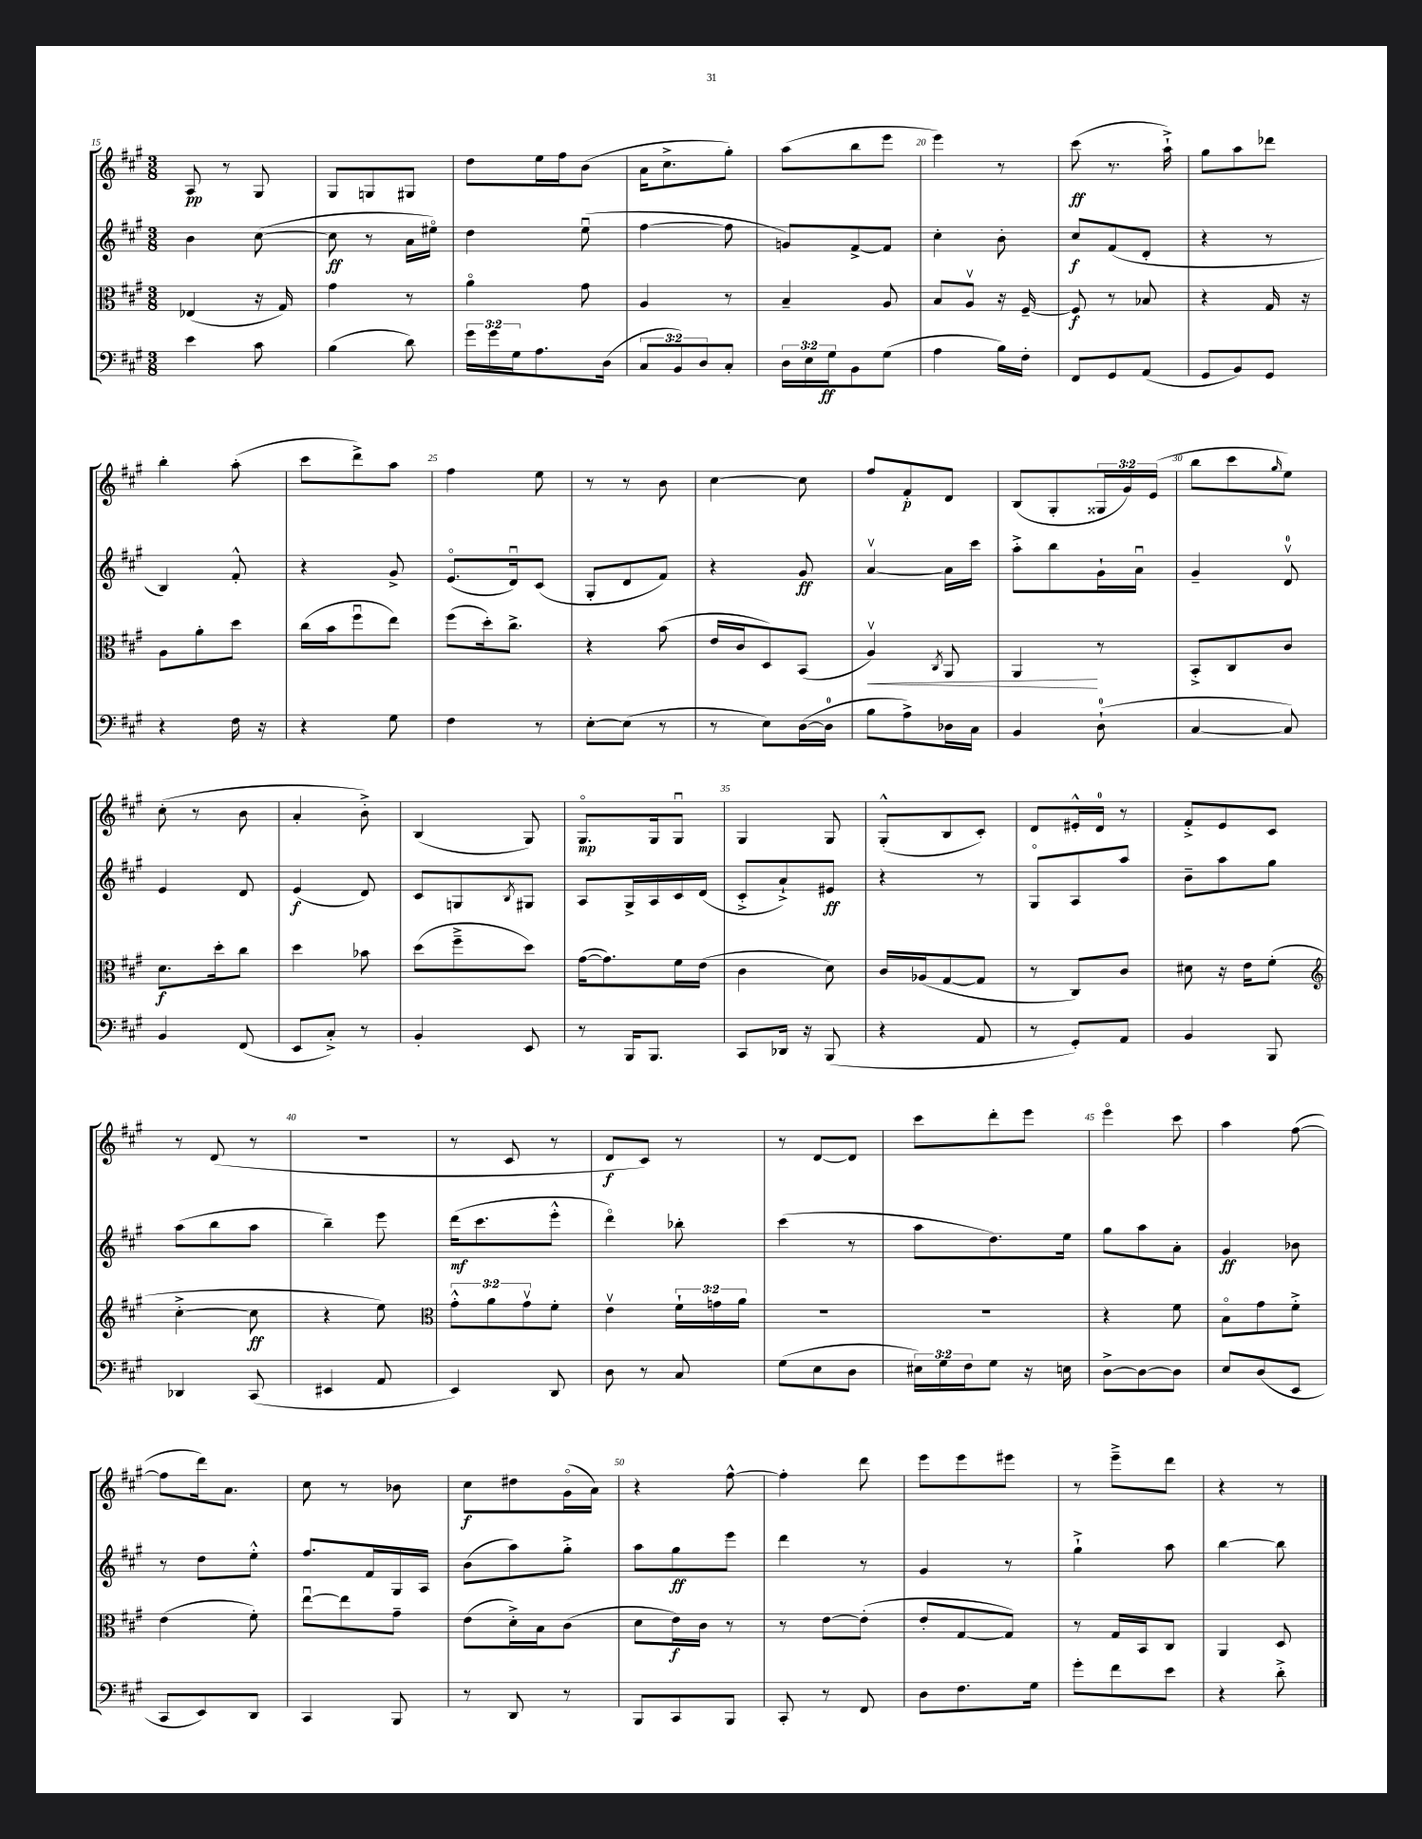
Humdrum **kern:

**kern	**kern	**kern	**kern
*staff4	*staff3	*staff2	*staff1
*clefF4	*clefC3	*clefG2	*clefG2
*k[f#c#g#]	*k[f#c#g#]	*k[f#c#g#]	*k[f#c#g#]
*M3/8	*M3/8	*M3/8	*M3/8
4e\	(4E-/	4b\	8A/
.	.	.	8r
8c#\	16r	([8cc#\	8G#/
.	16G#/)	.	.
=	=	=	=
(4B\	4g#\	8cc#\]	8G#/L
.	.	8r	8G/
8d\)	8r	16a\LL	8G#/J
.	.	16ee#o\JJ)	.
=	=	=	=
24g#\LL	4ao\	4dd\	8dd\L
24g#\	.	.	.
24G#\J	.	.	.
8.A\	.	.	16ee\L
.	.	.	16ff#\J
.	8g#\	(8eeu\	(8b\J
(16D\Jk	.	.	.
=	=	=	=
12C#/L	4A/	[4ff#\	16a\LK
.	.	.	8.cc#^\
12BB/)	.	.	.
12D/	.	.	.
8C#'/J	8r	8ff#\]	8gg#'\J)
=	=	=	=
24D\LL	4B~/	8g/L)	(8aa\L
24E\	.	.	.
24G#\J	.	.	.
8BB\	.	[8f#^/	8bb\
(8G#\J	8A/	8f#/]J	8eee\J
=	=	=	=
4A\	8B/L	4cc#'\	4eee\)
.	8Av/J	.	.
16B\LL)	16r	8b'\	8r
16F#'\JJ	[16F#~/	.	.
=	=	=	=
8FF#/L	8F#/]	8cc#/L	(8ccc#\
8GG#/	8r	(8f#/	8.r
(8AA/J	8B-/	8d'/J	.
.	.	.	16aa`^\)
=	=	=	=
8GG#/L	4r	4r	8gg#\L
8BB/)	.	.	8aa\
8GG#/J	16G#/	8r	8ddd-\J
.	16r	.	.
=	=	=	=
4r	8A\L	4B/)	4bb'\
.	8a'\	.	.
16F#\	8dd\J	8f#'^^/	(8aa'\
16r	.	.	.
=	=	=	=
4r	(16cc#\LL	4r	8ccc#\L
.	16b\J	.	.
.	8ff#u\	.	8ddd^\)
8G#\	8ee\J)	8g#^/	8aa\J
=	=	=	=
4F#\	(8ff#\L	(8.eo/L	4ff#\
.	16dd'\k)	.	.
.	8.cc#^\J	16du/k)	.
8r	.	(8c#/J	8ee\
=	=	=	=
[8E'\L	4r	8G#'/L	8r
(8E\]J	.	8d/	8r
8r	(8b\	8f#/J)	8b\
=	=	=	=
8r	16e/LL	4r	[4cc#\
.	16c#/J	.	.
8E\L)	8D/)	.	.
([16D\L	(8BB/J	8g#/	8cc#\]
16D\]JJ	.	.	.
=	=	=	=
8B\L	4Av/)	[4av/	8ff#/L
8A^\)	.	.	8f#'/
.	8qC#/	.	.
16D-\L	8AA/	16a\]LL	8d/J
16C#\JJ	.	16ccc#\JJ	.
=	=	=	=
4BB/	4AA/	8aa'^\L	(8B/L
.	.	8bb\	8G#'/
(8D`\	8r	16g#`\L	24G##/L
.	.	.	24g#/)
.	.	16au\JJ	.
.	.	.	(24e/JJ
=	=	=	=
[4C#/	8BB'^/L	4g#~/	8bb\L
.	8C#/	.	8ccc#\
.	.	.	16qqgg#/
8C#/])	8c#/J	8dv/	8ee\J)
=	=	=	=
4BB/	8.d\L	4e/	(8cc#'\
.	.	.	8r
.	16dd'\k	.	.
(8FF#/	8cc#\J	8d/	8b\
=	=	=	=
8EE/L	4dd\	(4e/	4a'/
8C#'^/J)	.	.	.
8r	8b-\	8d/)	8b'^\)
=	=	=	=
4BB'/	(8dd\L	8c#/L	(4B/
.	8ff#~^\	8G/	.
.	.	8qB/	.
8EE/	8dd\J)	8G#/J	8G#/)
=	=	=	=
8r	([16g#\LK	8A/L	8.G#o/L
.	8.g#\])	.	.
16BBB/LK	.	16G#^/L	.
8.BBB/J	.	16A/	16G#/k
.	16f#\L	16c#/	8G#u/J
.	(16e\JJ	(16d/JJ	.
=	=	=	=
8CC#/L	4c#\	8c#'^/L	4G#/
16DD-/Jk	.	8a`^/)	.
16r	.	.	.
(8BBB/	8d\)	8e#/J	8G#/
=	=	=	=
4r	16c#/LL	4r	(8G#'^^/L
.	(16A-/J	.	.
.	[8G#/	.	8B/
8AA/	8G#/]J	8r	8c#'/J)
=	=	=	=
8r	8r	8G#o/L	8d/L
8GG#'/L)	8C#/L)	8A/	16e#'^^/L
.	.	.	16d/JJ
8AA/J	8c#/J	8aa/J	8r
=	=	=	=
4BB/	8d#\	8b~\L	8f#'^/L
.	16r	8aa\	8e/
.	16e\LK	.	.
8BBB/	(8f#'\J	8gg#\J	8c#/J
=	=	=	=
*	*clefG2	*	*
4DD-/	[4cc#'^\	(8aa\L	8r
.	.	8bb\	(8d/
(8CC#/	8cc#\]	8aa\J	8r
=	=	=	=
4EE#/	4r	4bb~\)	4.r
8AA/	8ee\)	8eee\	.
=	=	=	=
*	*clefC3	*	*
4EE/)	12g#'^^\L	(16ddd\LK	8r
.	.	8.ccc#\	.
.	12a\	.	.
.	.	.	8c#/
.	12g#v\	.	.
8DD/	8f#'\J	8eee'^^\J	8r
=	=	=	=
8D\	4ev\	4dddo\)	8d/L
8r	.	.	8c#/J)
8C#/	24f#`\LL	8bb-'\	8r
.	24g\	.	.
.	24a\JJ	.	.
=	=	=	=
(8G#\L	4.r	(4ccc#\	8r
8E\	.	.	[8d/L
8D\J	.	8r	8d/]J
=	=	=	=
24E#\LL)	4.r	8aa\L	8ccc#\L
24G#\	.	.	.
24F#\J	.	.	.
8G#\J	.	8.dd\)	8ddd'\
16r	.	.	8eee\J
16E\	.	16ee\Jk	.
=	=	=	=
[8D^\L	4r	8gg#\L	4eeeo\
8D\_	.	8aa\	.
8D\]J	8f#\	8a'\J	8ccc#\
=	=	=	=
8E/L	8Bo\L	4g#/	4aa\
(8D/	8g#\	.	.
8EE/J	8f#'^\J	8b-\	([8ff#\
=	=	=	=
8CC#/L	(4e\	8r	8ff#\]L
8EE/)	.	8dd\L	16ddd\k)
.	.	.	8.a\J
8DD/J	8f#'\)	8ee'^^\J	.
=	=	=	=
4CC#/	[8eeu\L	8.ff#/L	8cc#\
.	8ee\]	.	8r
.	.	16f#/L	.
8BBB/	8g#~\J	16G#/	8b-\
.	.	16A/JJ	.
=	=	=	=
8r	(8e\L	(8b\L	8cc#\L
8DD/	16d'^\L)	8aa\)	8dd#\
.	16B\J	.	.
8r	(8c#\J	8gg#'^\J	(16g#o\L
.	.	.	16a\JJ)
=	=	=	=
8BBB/L	8d\L	8aa\L	4r
8CC#/	16e\L)	8gg#\	.
.	16c#\JJ	.	.
8BBB/J	8r	8eee\J	[8ff#^^\
=	=	=	=
8CC#'/	8r	4ddd\	4ff#'\]
8r	[8e\L	.	.
8FF#/	(8e'\]J	8r	8ddd\
=	=	=	=
8D\L	8e'/L	4g#/	8eee\L
8.F#\	[8G#/	.	8eee\
.	8G#/]J)	8r	8eee#\J
16G#\Jk	.	.	.
=	=	=	=
8g#'\L	8r	4gg#`^\	8r
8f#\	16G#/LL	.	8eee~^\L
.	16BB/J	.	.
8e\J	8C#/J	8aa\	8ddd\J
=	=	=	=
4r	4AA/	[4bb\	4r
8d'^\	8D/	8bb\]	8r
==	==	==	==
*-	*-	*-	*-
